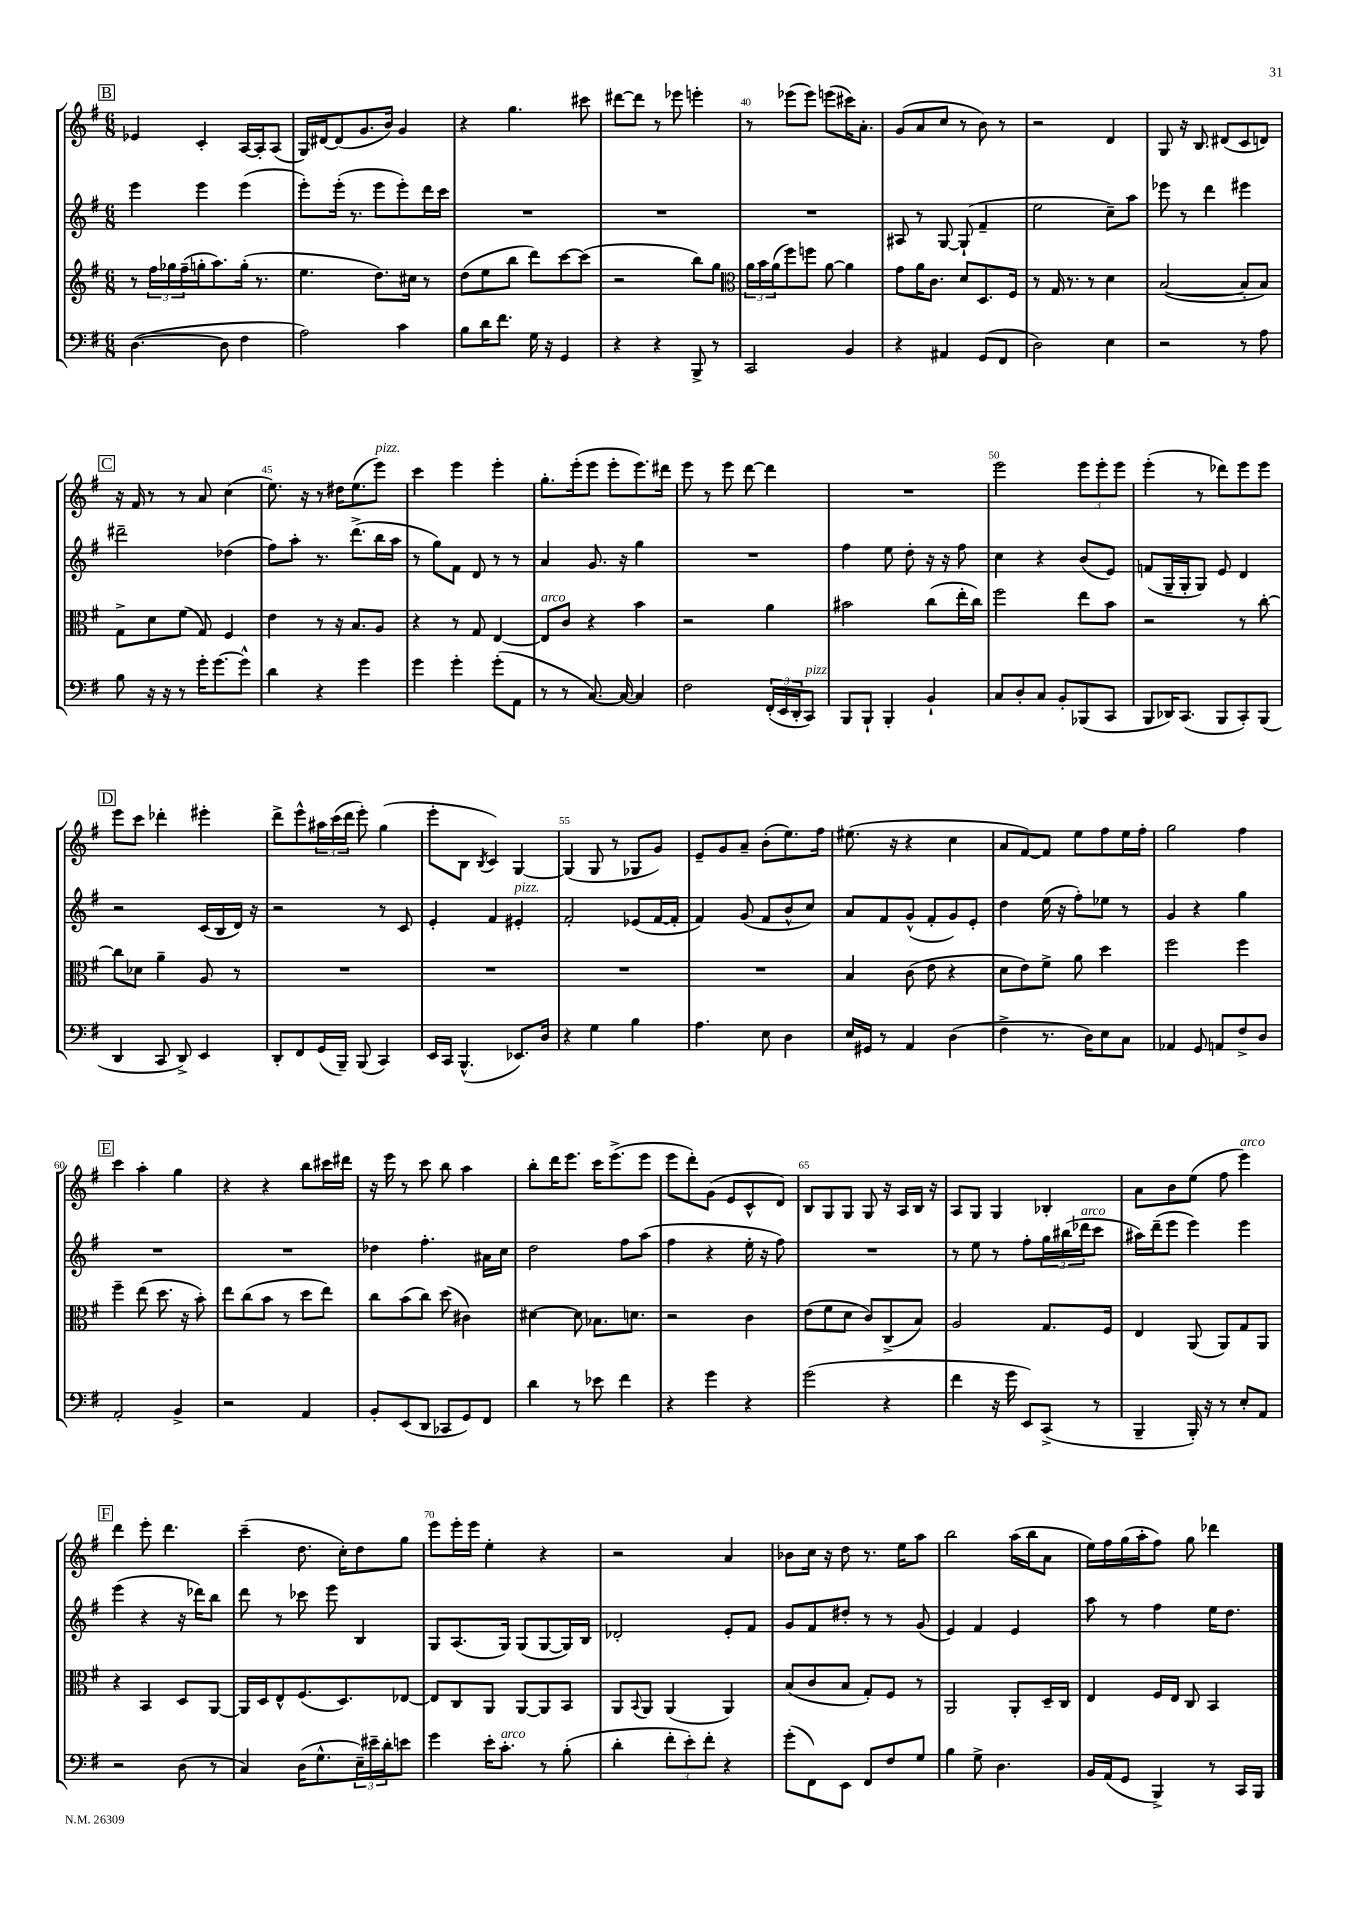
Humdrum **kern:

**kern	**kern	**kern	**kern
*staff4	*staff3	*staff2	*staff1
*clefF4	*clefG2	*clefG2	*clefG2
*k[f#]	*k[f#]	*k[f#]	*k[f#]
*M6/8	*M6/8	*M6/8	*M6/8
([4.D	8r	4eee	4e-
.	24ff#	.	.
.	24gg-	.	.
.	(24ff#~	.	.
.	16gg'	4eee	4c'
.	8.aa)	.	.
8D]	.	.	.
4F#	(16gg'	(4eee	[16A
.	8.r	.	16A']
.	.	.	(8A
=	=	=	=
2A)	4.ee	8eee')	16G)
.	.	.	[16d#
.	.	(16eee'	(8d#]
.	.	8.r	.
.	.	.	8.g
.	8.dd)	8eee	.
.	.	.	16b)
4c	.	8eee')	4g
.	16cc#	.	.
.	8r	16ddd	.
.	.	16ccc	.
=	=	=	=
8B	(8dd	2.r	4r
16d	8ee	.	.
8.f#	.	.	.
.	8bb	.	4.gg
16G	8ddd)	.	.
16r	.	.	.
4GG	[8ccc	.	.
.	(8ccc]	.	8ccc#
=	=	=	=
4r	2r	2.r	[8ddd#
.	.	.	8ddd#]
4r	.	.	8r
.	.	.	8eee-
8BBB^	8bb)	.	4eee'
8r	8gg	.	.
=	=	=	=
*	*clefC3	*	*
2CC	24a	2.r	8r
.	24b	.	.
.	(24a	.	.
.	8ff#)	.	(8eee-
.	8ff	.	8eee-)
.	[8a	.	(8eee
4BB	4a]	.	16ccc#)
.	.	.	8.a'
=	=	=	=
4r	8g	8A#	(8g
.	16a	8r	8a
.	8.c	.	.
4AA#	.	[8G	8cc
.	8d	(8G`]	8r
(8GG	8.D	4f#~	8b)
8FF#	.	.	8r
.	16F#	.	.
=	=	=	=
2D)	8r	2ee	2r
.	16G	.	.
.	8.r	.	.
.	8r	.	.
4E	4d	8cc~)	4d
.	.	8aa	.
=	=	=	=
2r	([2B	8eee-	8G
.	.	8r	16r
.	.	.	8.B
.	.	4ddd	.
.	.	.	(8d#
8r	8B']	4eee#	8c
8A	8B)	.	8d)
=	=	=	=
8B	8G^	2ddd#~	16r
.	.	.	16f#
16r	8d	.	8r
16r	.	.	.
8r	(8f#	.	8r
16g'	8G)	.	8a
[8.g	.	.	.
.	4F#	(4dd-	(4cc
8g^^]	.	.	.
=	=	=	=
4d	4e	8ff#)	8.ee)
.	.	8aa'	.
.	.	.	16r
4r	8r	8.r	8r
.	16r	.	16dd#
.	8.B	(8.ddd^	(8.ee
4g	.	.	.
.	8A	16bb	8eee)
.	.	16aa	.
=	=	=	=
4g	4r	8r	4ccc
.	.	8gg)	.
4g'	8r	8f#	4eee
.	8G	8d	.
(8g'	[4E	8r	4eee'
8AA	.	8r	.
=	=	=	=
8r	8E]	4a	8.gg'
8r	8c	.	.
.	.	.	(16eee'
[8.C)	4r	8.g	8eee
.	.	.	8eee'
16C_	.	16r	.
4C]	4b	4gg	8.eee)
.	.	.	16ddd#
=	=	=	=
2F#	2r	2.r	8eee
.	.	.	8r
.	.	.	8eee
.	.	.	[8ddd
(24FF#'	4a	.	4ddd]
24EE	.	.	.
24DD'	.	.	.
8CC)	.	.	.
=	=	=	=
8BBB	2b#	4ff#	2.r
8BBB`	.	.	.
4BBB'	.	8ee	.
.	.	8dd'	.
4BB`	(8cc	16r	.
.	.	16r	.
.	16ee'	8ff#	.
.	16cc)	.	.
=	=	=	=
8C	2ff#	4cc	2eee
8D'	.	.	.
8C	.	4r	.
8BB'	.	.	.
(8BBB-	8ee	(8b	12eee
.	.	.	12eee'
8CC	8b	8e)	.
.	.	.	12eee
=	=	=	=
8BBB	2r	(8f	(4eee'
16DD-)	.	16G~	.
(8.CC	.	16G'	.
.	.	8G)	8r
8BBB	.	8e	8ddd-)
8CC')	8r	4d	8eee
(8BBB	[8cc'	.	8eee
=	=	=	=
4DD	8cc]	2r	8eee
.	8d-	.	8ccc
8CC	4a~	.	4ddd-'
8DD^)	.	.	.
4EE	8A	(16c	4eee#'
.	.	16B	.
.	8r	16d)	.
.	.	16r	.
=	=	=	=
8DD'	2.r	2r	8ddd^
8FF#	.	.	8eee^^
(16GG	.	.	24aa#
.	.	.	(24ccc
16BBB~)	.	.	.
.	.	.	24ddd
(8BBB	.	.	8eee')
4CC)	.	8r	(4gg
.	.	8c	.
=	=	=	=
16EE	2.r	4e'	8eee'
16CC	.	.	.
(4.BBB^^	.	.	8B
.	.	.	8qB
.	.	4f#	4c)
8.EE-)	.	4e#'	[4G
16D	.	.	.
=	=	=	=
4r	2.r	2f#'	(4G]
4G	.	.	8G
.	.	.	8r
4B	.	(8e-	8G-
.	.	[16f#	8g)
.	.	16f#']	.
=	=	=	=
4.A	2.r	4f#)	8e~
.	.	.	8g
.	.	(8g	8a~
8E	.	8f#	(8b'
4D	.	8b^^	8.ee)
.	.	8cc)	.
.	.	.	16ff#
=	=	=	=
16E	4B	8a	(8.ee#
16GG#	.	.	.
8r	.	8f#	.
.	.	.	16r
4AA	(8c	(8g^^	4r
.	8e	8f#'	.
(4D	4r	8g)	4cc
.	.	8e'	.
=	=	=	=
4F#^	8d	4dd	8a
.	8e)	.	[8f#)
8.r	8f#^	(16ee	8f#]
.	.	16r	.
.	8a	8ff#')	8ee
16D)	.	.	.
8E	4dd	8ee-	8ff#
8C	.	8r	16ee
.	.	.	16ff#'
=	=	=	=
4AA-	2ff#	4g	2gg
8GG	.	4r	.
8AA	.	.	.
8F#^	4ff#	4gg	4ff#
8D	.	.	.
=	=	=	=
2AA'	4ff#~	2.r	4ccc
.	(8ee	.	4aa'
.	8.dd	.	.
4BB^	.	.	4gg
.	16r	.	.
.	8b')	.	.
=	=	=	=
2r	8ee	2.r	4r
.	(8cc	.	.
.	8b	.	4r
.	8r	.	.
4AA	8dd	.	8bb
.	8ee)	.	16ccc#
.	.	.	16ddd#
=	=	=	=
8BB'	8cc	4dd-	16r
.	.	.	16eee
(8EE	(8b	.	8r
8DD	8cc)	4.ff#'	8ccc
8CC-	(8dd	.	8bb
8GG)	4c#)	.	4aa
8FF#	.	16a#	.
.	.	16cc	.
=	=	=	=
4d	[4d#	2dd	8bb'
.	.	.	16ddd
.	.	.	8.eee
8r	8d#]	.	.
8e-	8.B-	.	16ccc
.	.	.	(8.eee^
4f#	.	8ff#	.
.	8.d	.	.
.	.	(8aa	8eee
=	=	=	=
4r	2r	4ff#	8eee
.	.	.	8ddd')
4g	.	4r	(8g
.	.	.	8e
4r	4c	16ee'	8c^^
.	.	16r	.
.	.	8ff#)	8d)
=	=	=	=
(2g	(8e	2.r	8B
.	8f#	.	8G
.	8d	.	8G
.	8c)	.	8G
4r	(8C^	.	16r
.	.	.	16A
.	8B)	.	16B
.	.	.	16r
=	=	=	=
4f#	2A	8r	8A
.	.	8ee	8G
16r	.	8r	4G
16g	.	.	.
8EE)	.	8ff#'	.
(8CC^	8.G	24gg	4B-'
.	.	(24bb#	.
.	.	24ddd-	.
8r	.	8ccc	.
.	16F#	.	.
=	=	=	=
4BBB~	4E	16aa#)	8a
.	.	(16ddd~	.
.	.	8eee	8b
16BBB')	(8AA	4eee)	(8ee
16r	.	.	.
8r	8AA)	.	8ff#
8E'	8G	4eee	4eee)
8AA	8AA	.	.
=	=	=	=
2r	4r	(4eee	4ddd
.	4BB	4r	8eee'
.	.	.	4.ddd
(8D	8D	16r	.
.	.	16ddd-)	.
8r	[8AA	8bb	.
=	=	=	=
4C)	16AA]	8ddd	(4ccc~
.	16D	.	.
.	8E^^	8r	.
(16D	(8.F#	8ccc-	8.dd
8.G^^	.	.	.
.	.	8eee	.
.	8.D)	.	16cc')
24E~)	.	4B	8dd
24e#~	.	.	.
24d'	.	.	.
8e	[8E-	.	8gg
=	=	=	=
4g	8E-]	8G	8eee
.	8C	(8.A	16eee'
.	.	.	16eee
16e'	8AA	.	4ee'
8.c'	.	16G)	.
.	[8AA	(8G	.
8r	8AA]	[8G	4r
(8B'	8BB	16G])	.
.	.	16B	.
=	=	=	=
4d'	8AA	2d-'	2r
.	8qqBB	.	.
.	8AA	.	.
12f#'	(4AA	.	.
12e')	.	.	.
12f#'	.	.	.
4r	4AA)	8e'	4a
.	.	8f#	.
=	=	=	=
(8g'	(8B	8g	8b-
8FF#)	8c	8f#	16cc
.	.	.	16r
8EE	8B	8dd#'	8dd
8FF#	8G')	8r	8.r
8F#	8F#	8r	.
.	.	.	16ee
8G	8r	(8g	8aa
=	=	=	=
4B	2AA	4e)	2bb
8G^	.	4f#	.
4.D	.	.	.
.	8AA'	4e	(16aa
.	.	.	16bb
.	16D~	.	8a
.	16C	.	.
=	=	=	=
16BB	4E	8aa	16ee)
(16AA	.	.	16ff#
8GG	.	8r	(16gg
.	.	.	16aa'
4BBB^)	16F#	4ff#	8ff#)
.	16E	.	.
.	8C	.	8gg
8r	4BB	16ee	4ddd-
.	.	8.dd	.
16CC	.	.	.
16BBB	.	.	.
==	==	==	==
*-	*-	*-	*-
